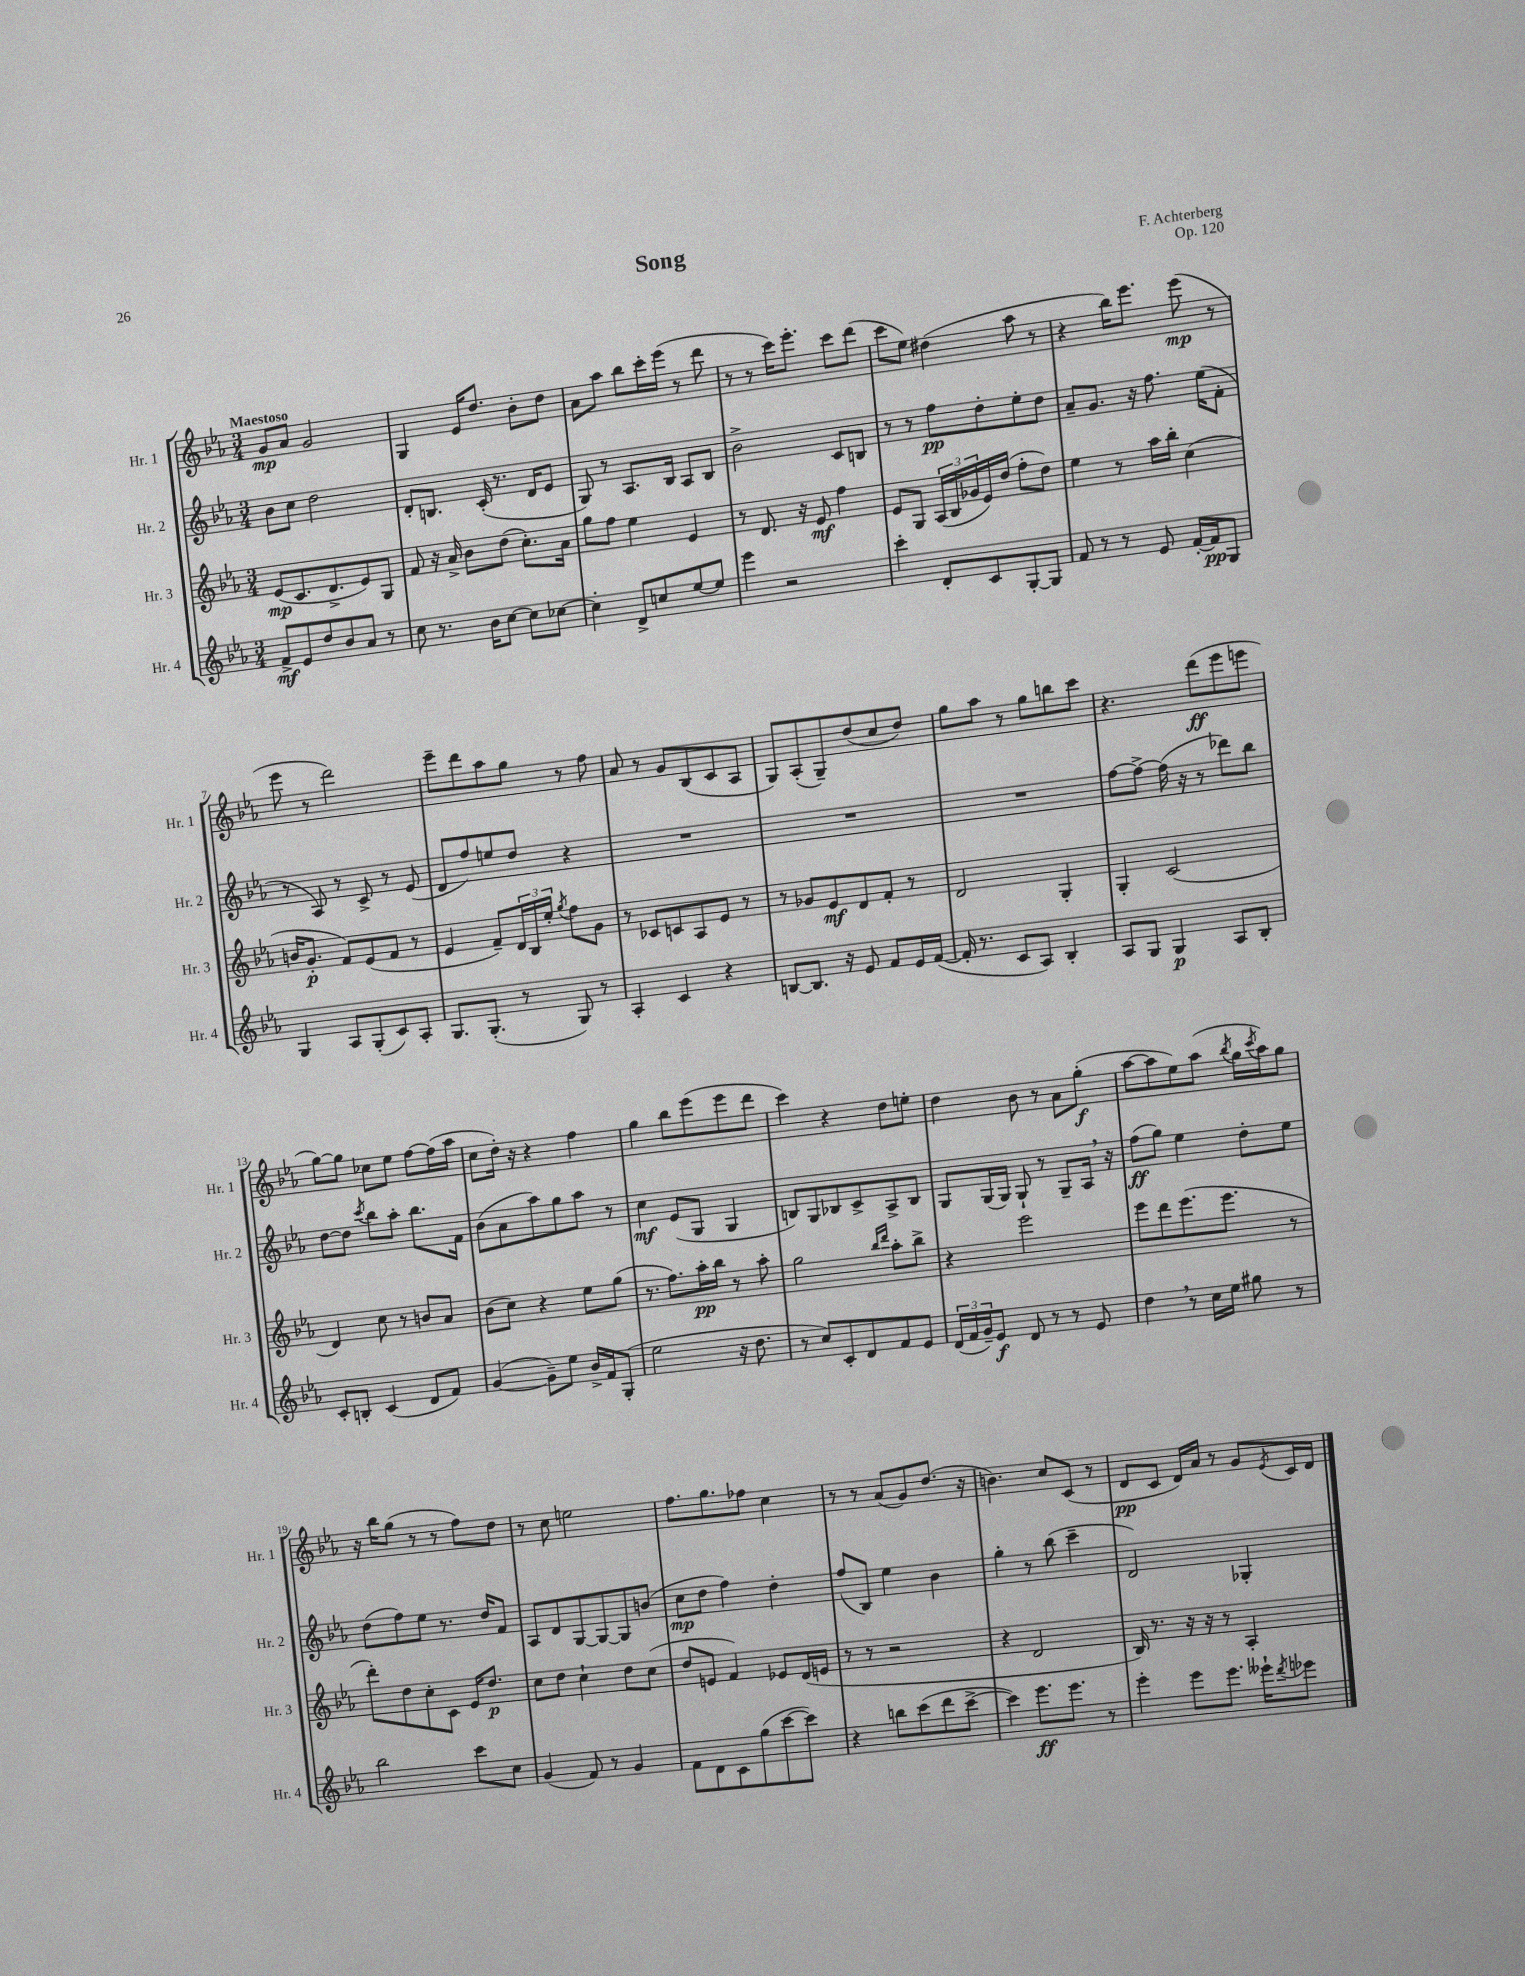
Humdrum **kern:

**kern	**kern	**kern	**kern
*staff4	*staff3	*staff2	*staff1
*clefG2	*clefG2	*clefG2	*clefG2
*k[b-e-a-]	*k[b-e-a-]	*k[b-e-a-]	*k[b-e-a-]
*M3/4	*M3/4	*M3/4	*M3/4
8f^	(8e-	8b-	8g
8e-	8.c	8cc	8a-
8dd	.	2dd	2g
.	8.d^	.	.
8b-	.	.	.
8a-	8e-)	.	.
8r	8G	.	.
=	=	=	=
8cc	8f	8d'	4G
8.r	16r	8.B	.
.	16a-^	.	.
.	8b-	.	16e-
16b-	.	(16c'	8.dd
[8cc	(8dd	8.r	.
8cc]	8.cc')	.	8b-'
.	.	16d	.
[8cc-	.	8e-	8dd
.	16a-	.	.
=	=	=	=
4cc-']	8gg	8G)	8a-
.	8ff	8r	8aa-
8d^	4ee-	8.A-	8bb-
8cc	.	.	16ccc'
.	.	16B-	(16eee-
[8ee-	4e-	8A-	8r
8ee-]	.	8B-	8ddd
=	=	=	=
4eee-	8r	2b-^	8r
.	8.d	.	8r
2r	.	.	16ccc)
.	16r	.	8.eee-'
.	8e-	.	.
.	4ff	8c	8ccc
.	.	8B	(8ddd
=	=	=	=
4ccc'	8e-	8r	8ccc
.	8G	8r	8ee-)
8d'	(24A-	8ff	(4dd#
.	24B-	.	.
.	24g-	.	.
8c	16e-)	8dd'	.
.	(16dd	.	.
[8G'	8ff'	8ee-'	8aa-
8G]	8dd)	8dd	8r
=	=	=	=
8f	4ee-	8a-~	4r
8r	.	8.g	.
8r	8r	.	16bb-)
.	.	16r	8.eee-
8e-	16aa-	8.ff	.
.	16bb-'	.	.
[16f'	(4cc	.	(8eee-
16f]	.	(16ee-	.
8G	.	8f'	8r
=	=	=	=
4G	16b	8r	8eee-
.	8.g'	.	.
.	.	8A-)	8r
8A-	8f)	8r	2ddd)
(8G'	(8e-	8c^	.
8c)	8f	8r	.
8A-'	8r	(8e-	.
=	=	=	=
8.G	4e-	8d	8eee-~
.	.	8ff)	8ddd
(8.G'	.	.	.
.	8f~)	8ee	8aa-
8r	24d	8dd	8gg
.	24B-	.	.
.	24ee-'	.	.
.	8qgg	.	.
8G)	8ff	4r	8r
8r	8g	.	8ff
=	=	=	=
4A-'	8r	2.r	8a-
.	8c-	.	8r
4c	8c	.	8g
.	8A-	.	(8B-
4r	8e-	.	8c
.	8r	.	8A-
=	=	=	=
[8B	8r	2.r	8G)
8.B]	8g-	.	(8A-'
.	8e-	.	8G~)
16r	.	.	.
8e-	8d	.	(8dd
8f	8f'	.	8cc
16e-	8r	.	8dd)
([16f	.	.	.
=	=	=	=
16f']	2d	2.r	8gg
8.r	.	.	.
.	.	.	8aa-
8c	.	.	8r
8A-)	.	.	8gg
4B-'	4G'	.	8bb
.	.	.	8ccc
=	=	=	=
8A-	4G'	[8ff	4.r
8G	.	8ff^_	.
4G	(2c	(16ff]	.
.	.	16r	.
.	.	8r	(8ddd
8A-	.	8ddd-)	8eee-
8B-'	.	8bb-	8eee
=	=	=	=
8c'	4d)	[8dd	[8gg)
8B'	.	8dd]	8gg]
.	.	8qccc	.
(4c	8cc	8bb-	8cc-
.	8r	8aa-'	8ee-
8d	8b	8.bb-	[8ff
8f)	8a-	.	(16ff]
.	.	16f	16aa-
=	=	=	=
([4g	(8b-	(8b-	8cc
.	8cc)	8a-	16dd')
.	.	.	16r
8g~])	4r	8aa-)	4r
8ee-	.	8gg	.
16b-^	8ee-	8aa-	4ff
16f	.	.	.
(8G'	(8gg	8r	.
=	=	=	=
2ee-	8.r	4cc	4gg
.	8.ff)	.	.
.	.	(8e-	8bb-
.	16aa-'	8G	(8eee-
.	16bb-	.	.
16r	8r	4G	8eee-
8.dd	.	.	.
.	8aa-'	.	8ddd
=	=	=	=
8r	2gg	8B)	4ccc)
8cc)	.	8G	.
8c'	.	8B-	4r
8d	.	8c^	.
.	16qqbb-	.	.
.	16qqddd	.	.
8f	8aa-'	8A-^	8dd
8e-	8bb-^	8B-	8ee'
=	=	=	=
(24d	4r	8G	4dd
24f	.	.	.
24g~)	.	.	.
8e-	.	(16G	.
.	.	16G)	.
8d	2eee-	8G`	8b-
8r	.	8r	8r
8r	.	8G~	8a-
8e-	.	16A-	(8gg'
.	.	16r	.
=	=	=	=
4dd	8eee-	(8ff	[8aa-
.	8ddd	8gg)	8aa-]
8r	(8.eee-	4ee-	8ee-)
16cc	.	.	(8aa-
16ee-	8.eee-	.	.
.	.	.	8qbb-
8gg#	.	8dd'	16gg
.	.	.	8qccc
.	.	.	16aa-)
8r	8r	8ee-	8gg
=	=	=	=
2bb-	8ddd')	(8dd	16r
.	.	.	16bb-
.	8dd	8ff)	(8gg
.	8cc'	8ee-	8r
.	8c	8.r	8r
8ccc	16e-	.	8ff)
.	8.dd	16dd	.
8cc	.	8f	8dd
=	=	=	=
(4g	8cc	8A-	8r
.	8dd	8d	8cc
8f)	4cc`	[8G	2ee
8r	.	8G_	.
4g	8dd	8G]	.
.	(8cc	(8b	.
=	=	=	=
8f	8dd	8cc	8.ff
8d	8e	8dd	.
.	.	.	8.gg
8c	4f)	4ff)	.
(8gg	.	.	8ff-
[8ccc	8e-	4dd'	4cc
8ccc])	(16d	.	.
.	16e	.	.
=	=	=	=
4r	8r	(8ff	8r
.	8r	8B-)	8r
8bb	2r	4ee-	(8a-
(8ccc	.	.	8g)
8ddd	.	4b-	(8.dd
[8ccc^	.	.	.
.	.	.	16r
=	=	=	=
4ccc])	4r	4gg'	4.b)
8.eee-	2d	8r	.
.	.	(8bb-	8cc
8.eee-	.	.	.
.	.	4ccc~	(8c
8r	.	.	8r
=	=	=	=
4eee-'	16B-)	2d)	8d
.	8.r	.	.
.	.	.	8c
8eee-	16r	.	16d)
.	16r	.	16a-
8.eee-	8r	.	8r
.	4A-'	4G-'	8g
16eee--`	.	.	.
8qddd	.	.	8qe-
8eee-	.	.	16c
.	.	.	16d
==	==	==	==
*-	*-	*-	*-
